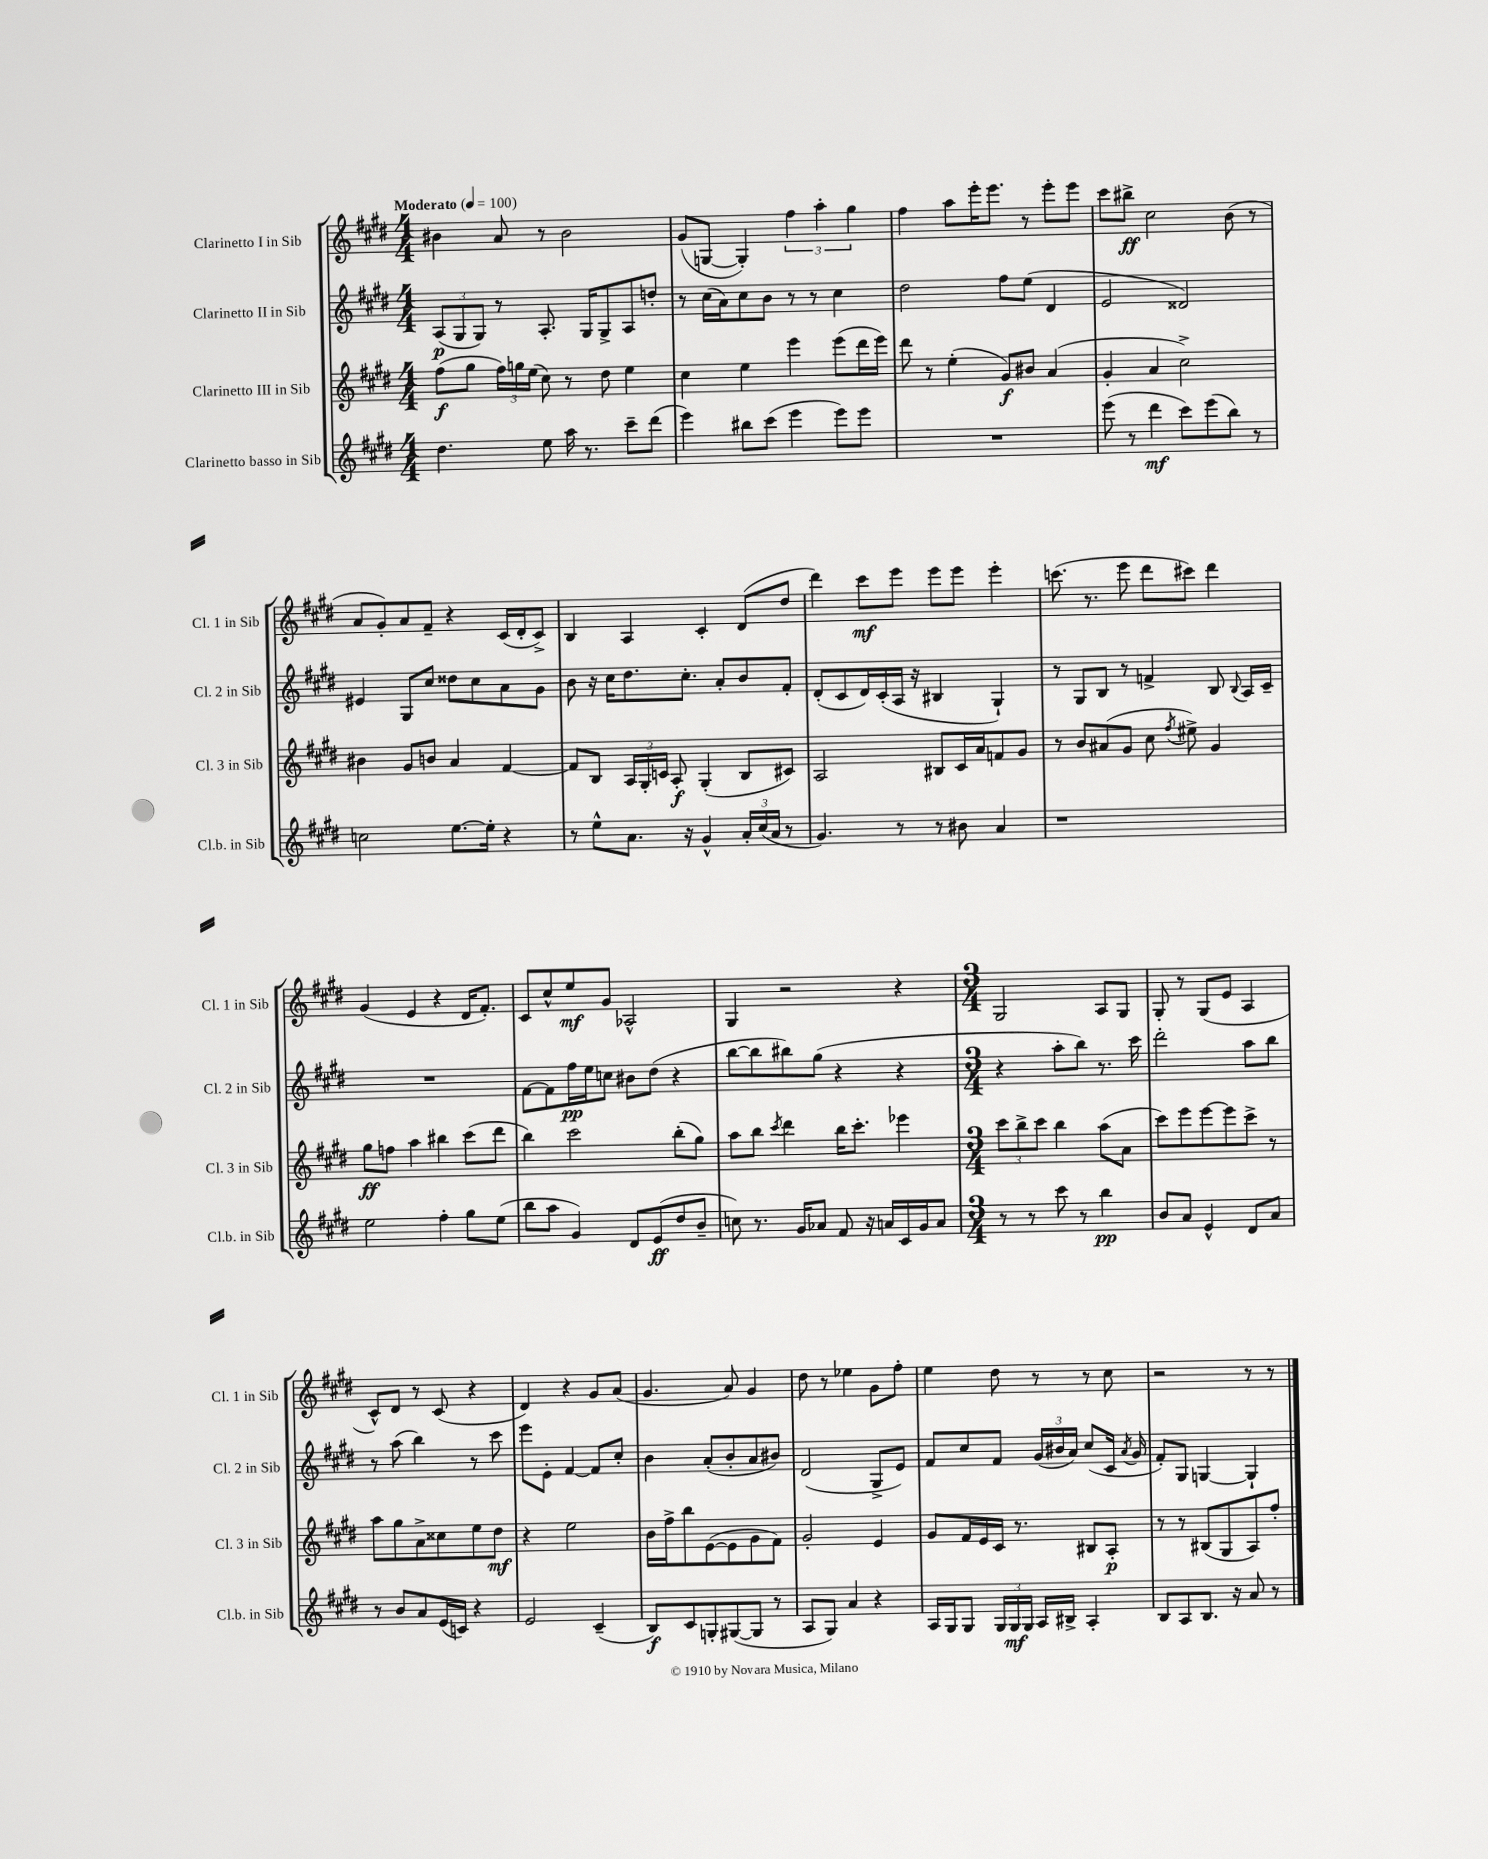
<<
\new StaffGroup <<
\new Staff = "s0" \with { instrumentName = "Clarinetto I in Sib" shortInstrumentName = "Cl. 1 in Sib" } {
    \clef treble \key e \major \numericTimeSignature \time 4/4 \tempo "Moderato" 4 = 100
    \autoBeamOff bis'4 a'8 r8 bis'2 |
    gis'8[( g8]~ g4-.) \tuplet 3/2 { fis''4 a''4-. gis''4 } |
    fis''4 a''8[ e'''16-. e'''8.] r8 e'''8[-. e'''8] |
    cis'''8[ bis''8]->\ff cis''2 b'8( r8 |
    a'8[ gis'8-.) a'8 fis'8]-- r4 cis'16[( dis'16-. cis'8]->) |
    b4 a4 cis'4-. dis'8[( dis''8] |
    dis'''4) cis'''8[\mf e'''8] e'''8[ e'''8] e'''4-. |
    c'''8.( r8. e'''8 dis'''8[ cis'''8]) dis'''4 |
    gis'4( e'4 r4 dis'16[ fis'8.]-.) |
    cis'8[ cis''8-^ e''8\mf gis'8] aes2-^ |
    gis4 r2 r4 |
    \numericTimeSignature \time 3/4 gis2 a8[ gis8] |
    gis8-. r8 gis8[( e'8] a4 |
    cis'8[-^) dis'8] r8 cis'8( r4 |
    dis'4) r4 gis'8[ a'8]( |
    gis'4. a'8) gis'4 |
    dis''8 r8 ees''4 gis'8[ fis''8]-. |
    e''4 dis''8 r8 r8 cis''8 |
    r2 r8 r8 \bar "|." |
}
\new Staff = "s1" \with { instrumentName = "Clarinetto II in Sib" shortInstrumentName = "Cl. 2 in Sib" } {
    \clef treble \key e \major \numericTimeSignature \time 4/4
    \autoBeamOff \tuplet 3/2 { a8[\p( gis8 gis8]) } r8 a8.-. gis16[ gis8-> a8 d''8]-. |
    r8 cis''16[( a'16) cis''8 b'8] r8 r8 cis''4 |
    dis''2 fis''8[ e''8]( dis'4 |
    e'2 disis'2) |
    eis'4 gis8[ cis''8] disis''8[ cis''8 a'8 gis'8] |
    b'8 r16 cis''16[ dis''8. cis''8.]-. a'8[-. b'8 fis'8]-. |
    dis'8[-.( cis'8 dis'16) cis'16-.( a16] r16 bis4 gis4-!) |
    r8 gis8[ b8] r8 f'4-> b8 \appoggiatura { b8 } a16[ cis'16]-- |
    R1 |
    fis'8[~ fis'8 fis''16\pp e''16 c''8] bis'8[ dis''8]( r4 |
    b''8[~ b''8 bis''8) gis''8]( r4 r4 |
    \numericTimeSignature \time 3/4 r4 a''8[-. b''8]) r8. cis'''16 |
    dis'''2-. a''8[ b''8] |
    r8 a''8( b''4) r8 cis'''8 |
    e'''8[ e'8]-. fis'4~ fis'8[ cis''8]-. |
    b'4 a'8[-.( b'8-. a'8 bis'8]) |
    dis'2( gis8[-> e'8]) |
    fis'8[ cis''8 fis'8] \tuplet 3/2 { gis'16[( bis'16 a'16]) } cis''8[( cis'16] \acciaccatura { a'8 } gis'16 |
    fis'8[-.) gis8] g4~ g4-! \bar "|." |
}
\new Staff = "s2" \with { instrumentName = "Clarinetto III in Sib" shortInstrumentName = "Cl. 3 in Sib" } {
    \clef treble \key e \major \numericTimeSignature \time 4/4
    \autoBeamOff fis''8[\f( gis''8] \tuplet 3/2 { fis''16[) g''16 e''16]( } cis''8) r8 dis''8 e''4 |
    cis''4 e''4 e'''4 e'''8[( dis'''16 e'''16]) |
    dis'''8 r8 e''4-.( gis'8[\f) bis'8] a'4( |
    gis'4-. a'4 cis''2->) |
    bis'4 gis'8[ b'8] a'4 fis'4~ |
    fis'8[ b8] \tuplet 3/2 { a16[ gis16-. c'16] } a8-.\f gis4-.( b8[ cis'8]) |
    a2 bis8[ cis'16 a'16 f'8 gis'8] |
    r8 b'8[ ais'8( gis'8] cis''8 \acciaccatura { fis''8 } eis''8->) gis'4 |
    gis''8[\ff f''8] a''4 bis''4 cis'''8[( dis'''8] |
    b''4) cis'''2 b''8[-.( gis''8]) |
    a''8[ b''8] \acciaccatura { cis'''8 } dis'''4 b''16[ cis'''8.]-. ees'''4 |
    \numericTimeSignature \time 3/4 \tuplet 3/2 { cis'''8[ b''8-> cis'''8] } b''4 a''8[( a'8] |
    cis'''8[) e'''8 e'''8~ e'''8 cis'''8]-> r8 |
    a''8[ gis''8 a'8-> cisis''8 e''8 dis''8]\mf |
    r4 e''2 |
    b'16[ fis''16-> b''8 e'8~( e'8 gis'8 fis'8]) |
    gis'2-. e'4 |
    gis'8[ fis'16 e'16 cis'16] r8. bis8[ a8]-.\p |
    r8 r8 bis8[( gis8 a8) fis''8]-. \bar "|." |
}
\new Staff = "s3" \with { instrumentName = "Clarinetto basso in Sib" shortInstrumentName = "Cl.b. in Sib" } {
    \clef treble \key e \major \numericTimeSignature \time 4/4
    \autoBeamOff dis''4. e''8 a''16 r8. cis'''8[-- dis'''8]( |
    e'''4) bis''8[ cis'''8]( e'''4 e'''8[) e'''8] |
    R1 |
    e'''8( r8 dis'''4\mf cis'''8[) e'''8( b''8]) r8 |
    c''2 e''8.[~ e''16]-. r4 |
    r8 e''8[-^ a'8.] r16 gis'4-^ \tuplet 3/2 { a'16[-. cis''16( a'16] } r8 |
    gis'4.) r8 r8 bis'8 a'4 |
    r1 |
    e''2 fis''4-. gis''8[ e''8]( |
    b''8[ a''8] gis'4) dis'8[ e'8\ff( dis''8 b'8]-- |
    c''8) r8. gis'16[ aes'8] fis'8 r16 a'16[ cis'16 gis'16 a'8] |
    \numericTimeSignature \time 3/4 r8 r8 cis'''8 r8 b''4\pp |
    b'8[ a'8] e'4-^ dis'8[ a'8] |
    r8 b'8[ a'8 e'16( c'16]) r4 |
    e'2 cis'4--( |
    b8[\f) cis'8 g8-. gis8~( gis8] r8 |
    a8[ gis8]) a'4 r4 |
    a16[ gis16 gis8] \tuplet 3/2 { gis16[ gis16\mf gis16] } a16[ bis16]-> a4-. |
    b8[ a8 b8.] r16 a'8 r8 \bar "|." |
}
>>
>>
\layout { \context { \Score \remove "Bar_number_engraver" } }
